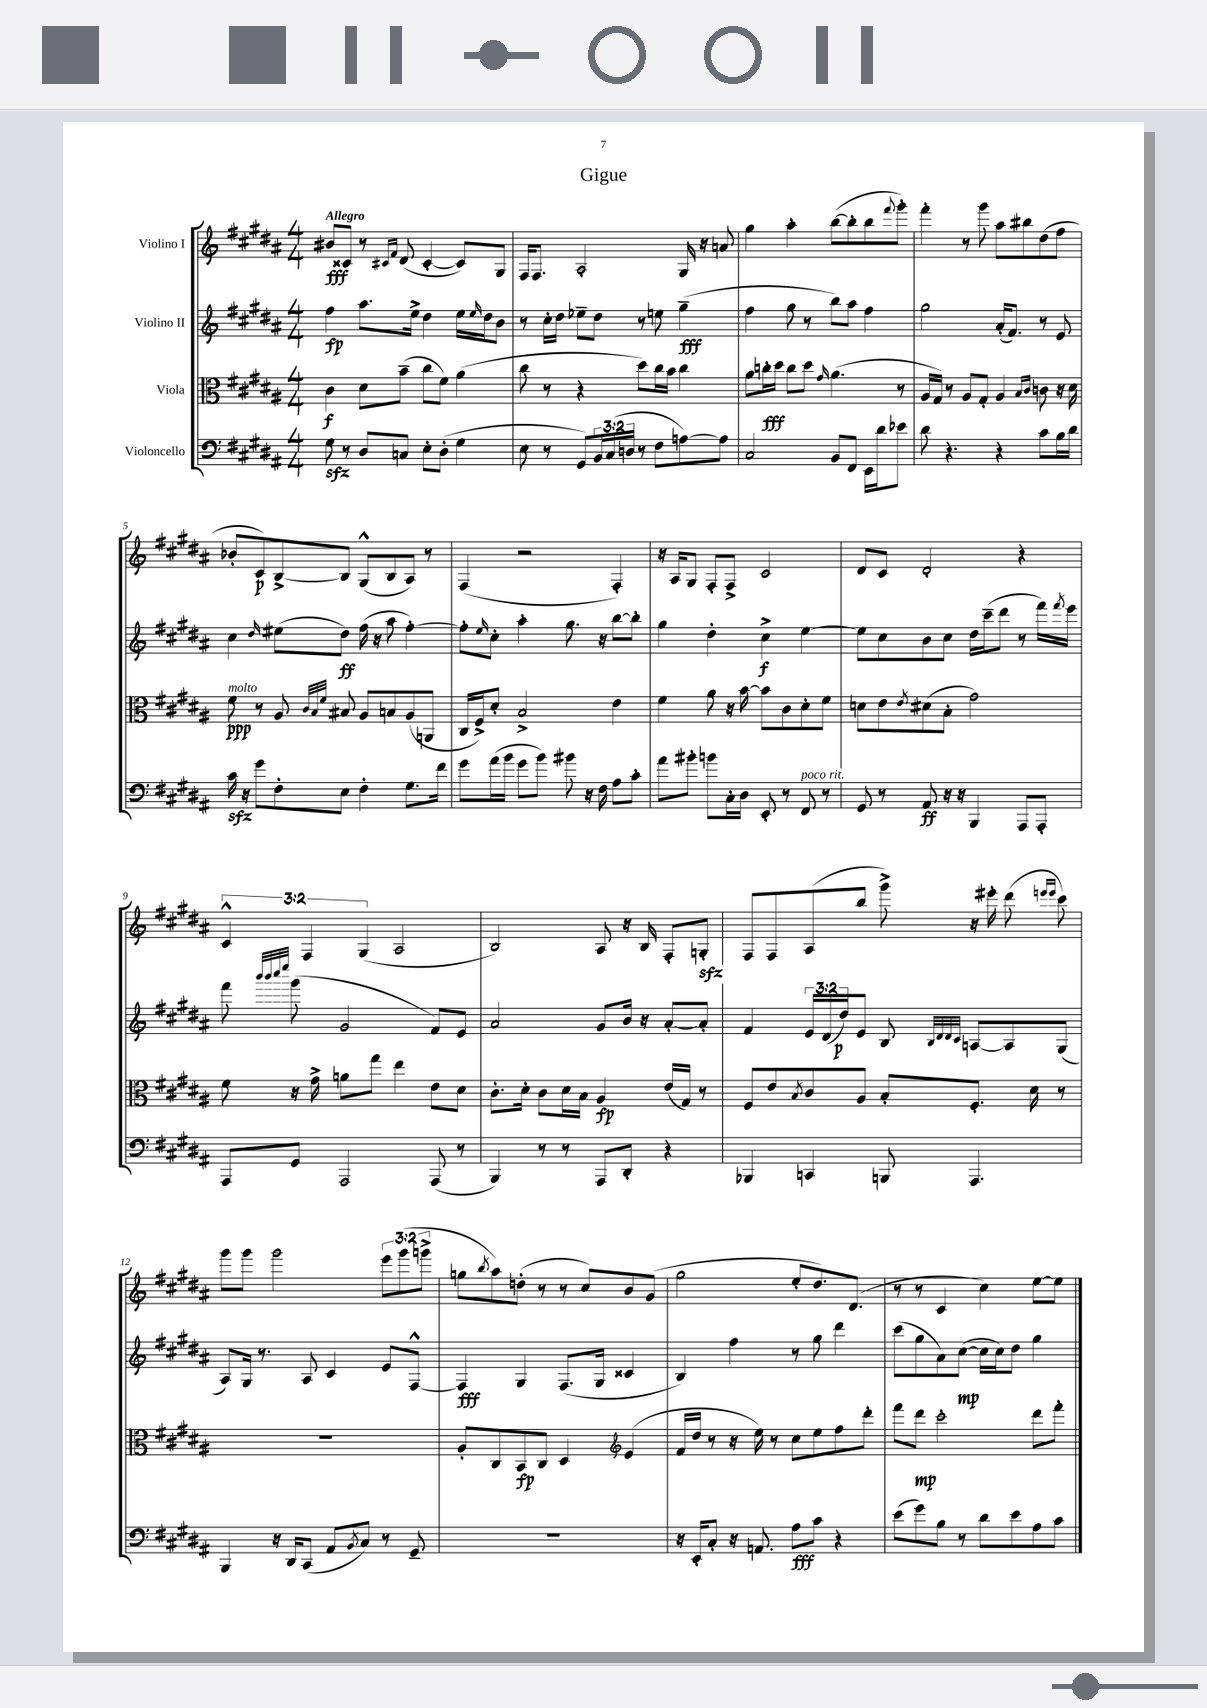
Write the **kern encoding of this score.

**kern	**dynam	**kern	**dynam	**kern	**dynam	**kern	**dynam
*part4	*part4	*part3	*part3	*part2	*part2	*part1	*part1
*staff4	*staff4	*staff3	*staff3	*staff2	*staff2	*staff1	*staff1
*I"Violoncello	*	*I"Viola	*	*I"Violino II	*	*I"Violino I	*
*clefF4	*	*clefC3	*	*clefG2	*	*clefG2	*
*k[f#c#g#d#a#]	*	*k[f#c#g#d#a#]	*	*k[f#c#g#d#a#]	*	*k[f#c#g#d#a#]	*
*M4/4	*	*M4/4	*	*M4/4	*	*M4/4	*
=1	=1	=1	=1	=1	=1	=1	=1
!	!	!	!	!	!	!LO:TX:a:B:t=Allegro	!
8G#zz\	.	4c#\	f	4ff#\	fp	8b#X/L	fff
8r	.	.	.	.	.	8c##X/J	.
8D#/L	.	8d#\L	.	8.aa#\L	.	8r	.
.	.	.	.	.	.	16qqc#X/LL	.
.	.	.	.	.	.	16qqf#/JJ	.
8Cn/J	.	(8b~\J	.	.	.	(8d#/	.
.	.	.	.	16ee^\Jk	.	.	.
8E'\L	.	8cc#\L	.	4dd#\	.	[4c#'/	.
(8D#'\J	.	8f#\J)	.	.	.	.	.
4G#\	.	(4a#\	.	16ee\LL	.	8c#/L])	.
.	.	.	.	16qqee/	.	.	.
.	.	.	.	16dd#\J	.	.	.
.	.	.	.	8b\J	.	8G#/J	.
=2	=2	=2	=2	=2	=2	=2	=2
8E\	.	8cc#\	.	8r	.	16F#/KL	.
.	.	.	.	.	.	8.F#/J	.
8r	.	8r	.	16cc#'\LL	.	.	.
.	.	.	.	16dd#\JJ	.	.	.
8GG#/L)	.	4r	.	8ee-X~\L	.	2A#'/	.
24BB/L	.	.	.	8dd#\J	.	.	.
(24C#/	.	.	.	.	.	.	.
24Dn/JJ	.	.	.	.	.	.	.
8r	.	8dd#\L)	.	8r	.	.	.
8F#\L	.	16cc#\L	.	8een\	.	.	.
.	.	16b\JJ	.	.	.	.	.
[8An\)	.	4cc#\	.	(4gg#~\	fff	16G#/	.
.	.	.	.	.	.	16r	.
8A\J]	.	.	.	.	.	8an/	.
=3	=3	=3	=3	=3	=3	=3	=3
2C#/	.	8a#\L	.	4ff#\	.	4gg#\	.
.	.	16ccn'\L	fff	.	.	.	.
.	.	16dd#\JJ	.	.	.	.	.
.	.	8cc\L	.	8gg#\	.	4aa#'\	.
.	.	8dd#\J	.	8r	.	.	.
.	.	16qqg#/	.	.	.	.	.
8BB/L	.	(4.a#\	.	8bb\L)	.	([8bb\L	.
8FF#/J	.	.	.	8aa#\J	.	8bb'\]	.
16EE\LL	.	.	.	4ff#\	.	8bb\	.
16d#\J	.	.	.	.	.	.	.
.	.	.	.	.	.	8qqfff#/	.
8e-X\J	.	8r	.	.	.	8ggg#'\J)	.
=4	=4	=4	=4	=4	=4	=4	=4
8d#\	.	16A#/LL	.	2gg#\	.	4fff#'\	.
.	.	16G#/JJ)	.	.	.	.	.
4.r	.	8r	.	.	.	.	.
.	.	8A#/L	.	.	.	8r	.
.	.	8G#'/J	.	.	.	8ggg#\	.
4r	.	4A#/	.	(16a#'/KL	.	8aa#\L	.
.	.	.	.	8.f#/J)	.	.	.
.	.	.	.	.	.	8bb#X\	.
.	.	16qqB/LL	.	.	.	.	.
.	.	16qqc#/JJ	.	.	.	.	.
8c#\L	.	8cn\	.	8r	.	(8dd#\	.
16B\L	.	16r	.	8e/	.	8ff#\J	.
16d#\JJ	.	16d#\	.	.	.	.	.
!!LO:LB:g=z
=5	=5	=5	=5	=5	=5	=5	=5
!	!	!LO:TX:a:i:t=molto	!	!	!	!	!
16c#zz\	.	8f#\	ppp	4cc#\	.	8b-X'/L	.
16r	.	.	.	.	.	.	.
8g#\L	.	8r	.	.	.	8c#/)	p
.	.	.	.	16qqdd#/	.	.	.
8F#'\	.	8A#/	.	(8ee#X\L	.	[8B^/	.
.	.	32qqc#/LLL	.	.	.	.	.
.	.	32qqB/	.	.	.	.	.
.	.	32qqf#/JJJ	.	.	.	.	.
8E\J	.	8B#X/	.	8dd#\J)	ff	8B/J]	.
4F#'\	.	8A#/L	.	(16ff#\	.	(8G#^^/L	.
.	.	.	.	16r	.	.	.
.	.	8Bn/	.	8aa#\	.	8B/	.
8.G#\L	.	(8A#/	.	[4ff#'\)	.	8A#/J)	.
.	.	8AAn/J	.	.	.	8r	.
16f#\Jk	.	.	.	.	.	.	.
=6	=6	=6	=6	=6	=6	=6	=6
8g#\L	.	16C#/LL	.	8ff#'\L]	.	(4F#/	.
.	.	16F#^/J)	.	.	.	.	.
.	.	.	.	16qqee/	.	.	.
(16a#\L	.	8d#'/J	.	8cc#'\J	.	.	.
16b\JJ	.	.	.	.	.	.	.
8g#\L	.	2B^/	.	4aa#'\	.	2r	.
8b\J)	.	.	.	.	.	.	.
8b#X\	.	.	.	8.gg#\	.	.	.
16r	.	.	.	.	.	.	.
16F#\	.	.	.	16r	.	.	.
8A#\L	.	4e\	.	[8bb\L	.	4F#'/)	.
8c#'\J	.	.	.	8bb'\J]	.	.	.
=7	=7	=7	=7	=7	=7	=7	=7
8a#\L	.	4f#\	.	4gg#\	.	16r	.
.	.	.	.	.	.	16A#/KL	.
8b#X'\J	.	.	.	.	.	8G#/J	.
8bn\L	.	8a#\	.	4dd#'\	.	8F#'/L	.
16C#'\L	.	16r	.	.	.	8F#^/J	.
16D#\JJ	.	[16b\	.	.	.	.	.
8EE'/	.	8b\L]	.	4cc#^\	f	2c#/	.
8r	.	8c#\	.	.	.	.	.
!LO:TX:a:i:t=poco rit.	!	!	!	!	!	!	!
8FF#/	.	8d#'\	.	[4ee\	.	.	.
8r	.	8f#\J	.	.	.	.	.
=8	=8	=8	=8	=8	=8	=8	=8
8GG#/	.	8dn\L	.	8ee\L]	.	8d#/L	.
8r	.	8e\	.	8cc#\	.	8c#/J	.
.	.	8qe/	.	.	.	.	.
8AA#/	ff	(8d#X\	.	8b\	.	2d#'/	.
16r	.	8B'\J	.	8cc#\J	.	.	.
16r	.	.	.	.	.	.	.
4BBB/	.	2g#\)	.	16dd#\LL	.	.	.
.	.	.	.	(16ccc#~\J	.	.	.
.	.	.	.	8ddd#\J	.	.	.
8AAA#/L	.	.	.	8r	.	4r	.
8AAA#'/J	.	.	.	16fff#\LL)	.	.	.
.	.	.	.	8qfff#/	.	.	.
.	.	.	.	16eee\JJ	.	.	.
!!LO:LB:g=z
=9	=9	=9	=9	=9	=9	=9	=9
8AAA#/L	.	8f#\	.	8fff#\	.	6c#^^/	.
.	.	.	.	32qqbbb/LLL	.	.	.
.	.	.	.	32qqbbb/	.	.	.
.	.	.	.	32qqcccc#/	.	.	.
.	.	.	.	32qqeeee/JJJ	.	.	.
8GG#/J	.	16r	.	(8ggg#\	.	.	.
.	.	.	.	.	.	6F#/	.
.	.	16g#^\	.	.	.	.	.
2AAA#/	.	8an\L	.	2g#/	.	.	.
.	.	.	.	.	.	(6G#/	.
.	.	8gg#\J	.	.	.	.	.
.	.	4ee\	.	.	.	2A#/	.
(8AAA#/	.	8e\L	.	8f#/L)	.	.	.
8r	.	8d#\J	.	8e/J	.	.	.
=10	=10	=10	=10	=10	=10	=10	=10
4BBB/)	.	8.c#'\L	.	2a#/	.	2B/)	.
.	.	16d#'\Jk	.	.	.	.	.
8r	.	8c#\L	.	.	.	.	.
8r	.	16d#\L	.	.	.	.	.
.	.	16B\JJ	.	.	.	.	.
8AAA#/L	.	4A#/	fp	8g#/L	.	8A#/	.
8DD#'/J	.	.	.	16b/Jk	.	16r	.
.	.	.	.	16r	.	16B/	.
4r	.	(16e/LL	.	[8a#'/L	.	8F#'/L	.
.	.	16G#/JJ)	.	.	.	.	.
.	.	8r	.	8a#'/J]	.	8Gnzz'/J	.
=11	=11	=11	=11	=11	=11	=11	=11
4BBB-X/	.	8F#/L	.	4f#/	.	8F#/L	.
.	.	8e/	.	.	.	8F#/	.
.	.	8qB/	.	.	.	.	.
4CCn/	.	8c#/	.	24e/LL	.	(8A#/	.
.	.	.	.	(24d#/	.	.	.
.	.	.	.	24dd#/J)	p	.	.
.	.	8A#/J	.	8e/J	.	8bb/J	.
8BBBn/	.	8B'/L	.	8B/	.	8ggg#^\)	.
.	.	.	.	32qqB/LLL	.	.	.
.	.	.	.	32qqd#/	.	.	.
.	.	.	.	32qqd#/	.	.	.
.	.	.	.	32qqc#/JJJ	.	.	.
4.AAA#/	.	8.F#'/J	.	[8An/L	.	16r	.
.	.	.	.	.	.	16eee#X'\	.
.	.	.	.	8A/]	.	(8ddd#\	.
.	.	16d#\	.	.	.	.	.
.	.	.	.	.	.	16qqeeen/LL	.
.	.	.	.	.	.	16qqeee/JJ	.
.	.	8r	.	(8G#/J	.	8ccc#\)	.
!!LO:LB:g=z
=12	=12	=12	=12	=12	=12	=12	=12
4BBB/	.	1r	.	8A#/L)	.	8ggg#\L	.
.	.	.	.	16G#/Jk	.	8ggg#\J	.
.	.	.	.	8.r	.	.	.
16r	.	.	.	.	.	2ggg#\	.
16DD#/KL	.	.	.	.	.	.	.
(8CC#/J	.	.	.	8A#/	.	.	.
8AA#/L	.	.	.	4c#/	.	.	.
8qBB/	.	.	.	.	.	.	.
8C#/J)	.	.	.	.	.	.	.
8r	.	.	.	8e/L	.	12eee\L	.
.	.	.	.	.	.	(12ggg#\	.
8GG#~/	.	.	.	[8F#^^/J	.	.	.
.	.	.	.	.	.	12gggn^\J	.
=13	=13	=13	=13	=13	=13	=13	=13
1r	.	8A#'/L	.	4F#/]	fff	8ggn\L	.
.	.	.	.	.	.	8qbb/	.
.	.	8C#/	.	.	.	8aa#\)	.
.	.	8BB/	fp	4G#/	.	(8ddn'\J	.
.	.	8C#/J	.	.	.	8r	.
.	.	4D#/	.	(8.F#/L	.	8r	.
.	.	.	.	.	.	8cc#/L)	.
.	.	.	.	16G#/Jk	.	.	.
*	*	*clefG2	*	*	*	*	*
.	.	(4e/	.	4c##X/	.	8b/	.
.	.	.	.	.	.	(8g#/J	.
=14	=14	=14	=14	=14	=14	=14	=14
16r	.	16f#/LL	.	4B/)	.	2gg#\	.
16EE'/KL	.	16dd#/JJ	.	.	.	.	.
8C#'/J	.	8r	.	.	.	.	.
16r	.	16r	.	4ff#\	.	.	.
8.AAn/	.	16ee\)	.	.	.	.	.
.	.	8r	.	.	.	.	.
8A#\L	fff	8cc#\L	.	8r	.	8ee'/L	.
8c#\J	.	8ee\	.	8gg#\	.	8.dd#/)	.
4r	.	8ff#\	.	4ddd#\	.	.	.
.	.	.	.	.	.	(8.d#/J	.
.	.	8ddd#'\J	.	.	.	.	.
=15	=15	=15	=15	=15	=15	=15	=15
(8e\L	.	8fff#\L	.	(8ccc#\L	.	8r	.
8g#\)	.	8ddd#\J	mp	8gg#\	.	8r	.
8B\J	.	2ccc#'\	.	8a#\)	.	4c#/	.
8r	.	.	.	([8cc#\J	mp	.	.
8d#\L	.	.	.	16cc#\LL]	.	4cc#\)	.
.	.	.	.	16cc#\J)	.	.	.
8e\	.	.	.	8dd#\J	.	.	.
8A#\	.	8ddd#\L	.	4gg#\	.	[8ee\L	.
8c#\J	.	8fff#'\J	.	.	.	8ee\J]	.
==	==	==	==	==	==	==	==
*-	*-	*-	*-	*-	*-	*-	*-
